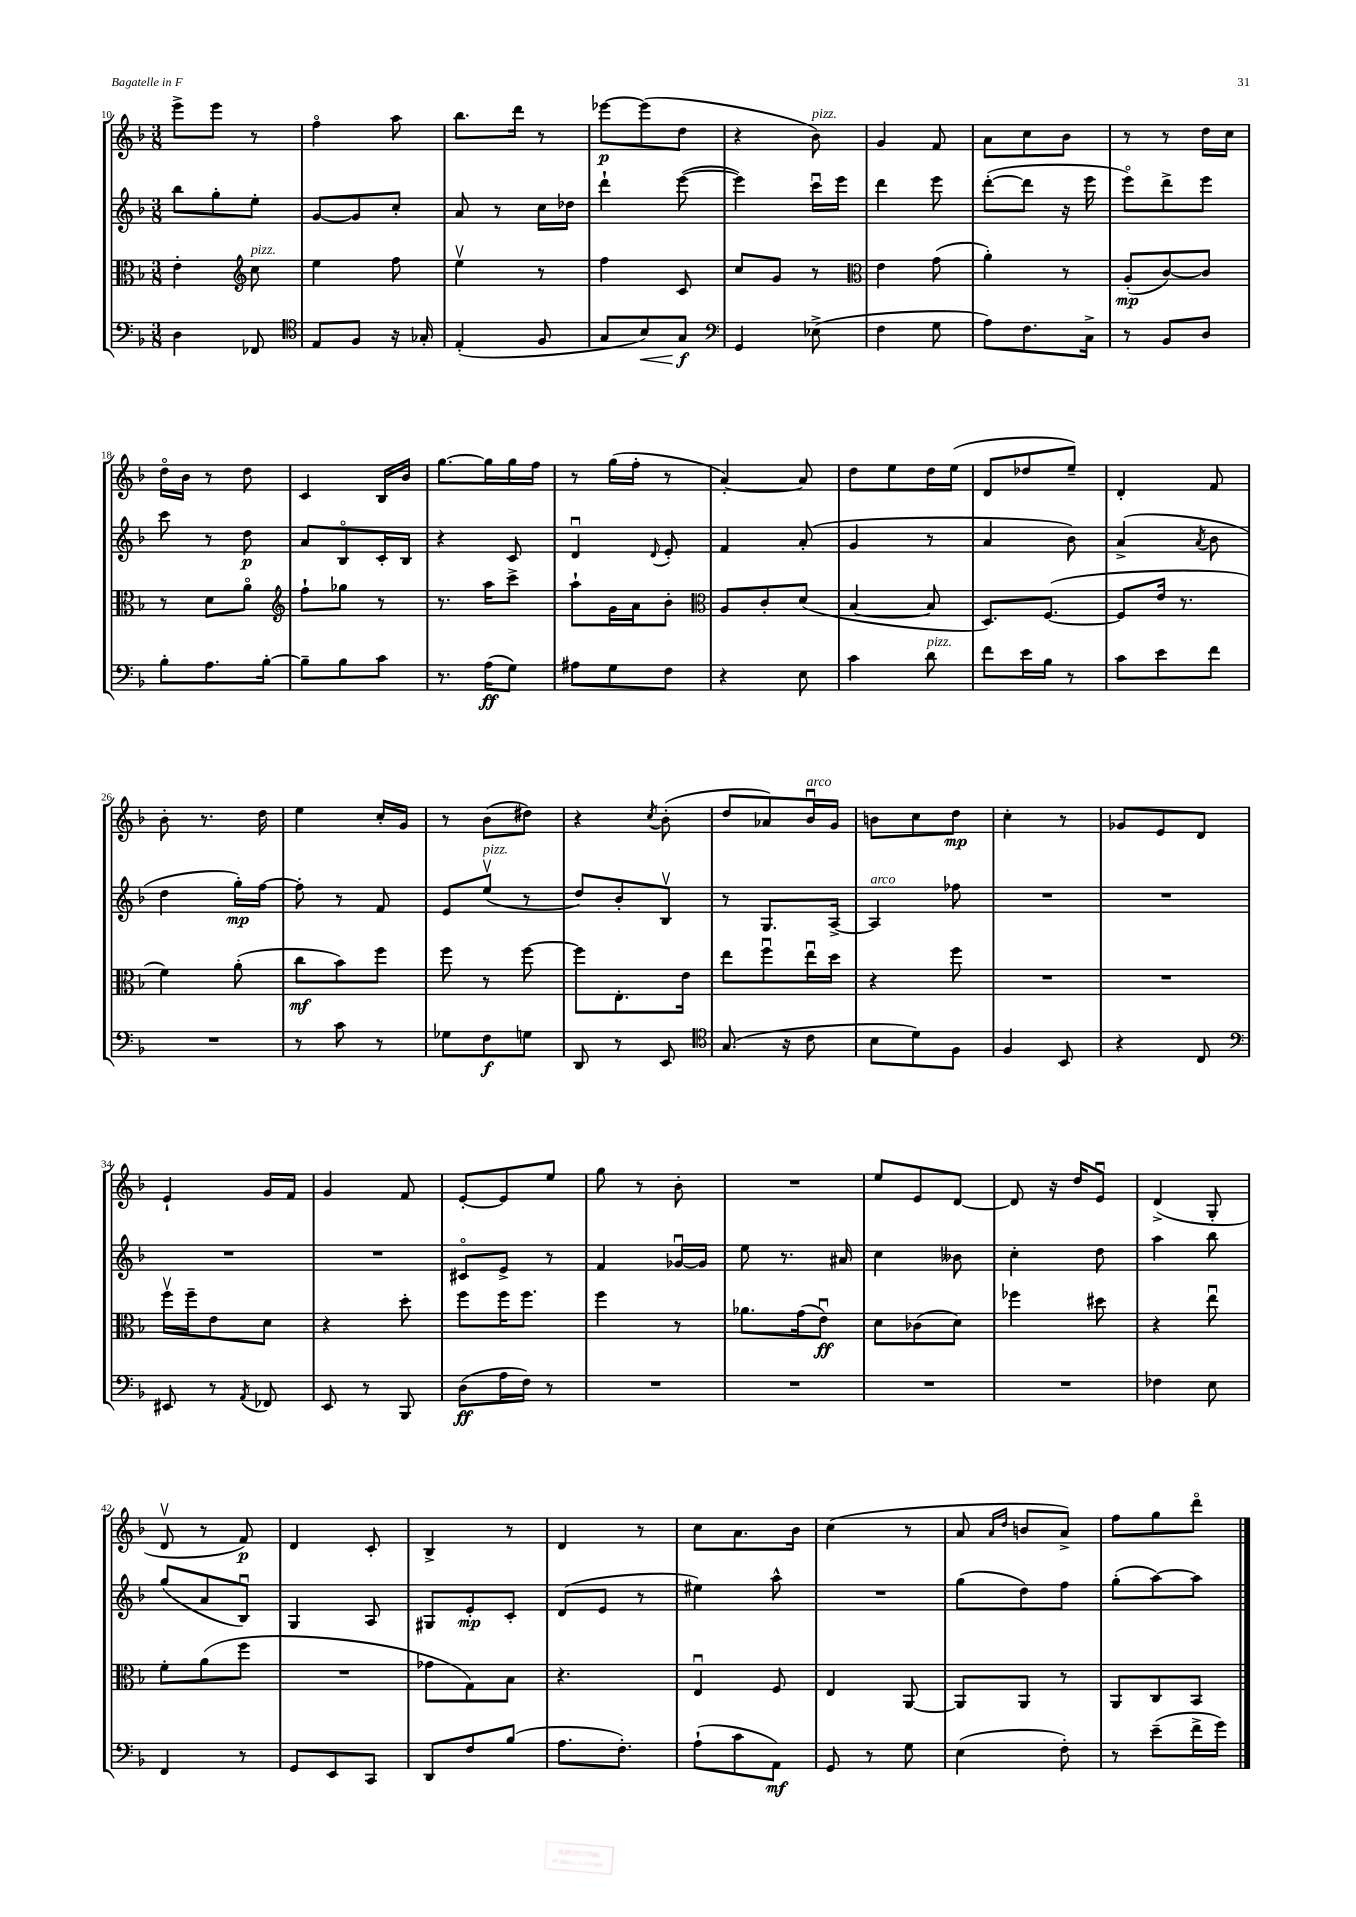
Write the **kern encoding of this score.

**kern	**kern	**kern	**kern
*staff4	*staff3	*staff2	*staff1
*clefF4	*clefC3	*clefG2	*clefG2
*k[b-]	*k[b-]	*k[b-]	*k[b-]
*M3/8	*M3/8	*M3/8	*M3/8
4D\	4e'\	8bb-\L	8eee^\L
.	.	8gg'\	8eee\J
*	*clefG2	*	*
8FF-/	8cc\	8ee'\J	8r
=	=	=	=
*clefC4	*	*	*
8E/L	4ee\	[8g/L	4ffo\
8F/J	.	8g/]	.
16r	8ff\	8cc'/J	8aa\
16G-'/	.	.	.
=	=	=	=
(4E'/	4eev\	8a/	8.bb-\L
.	.	8r	.
.	.	.	16ddd\Jk
8F/	8r	16cc\LL	8r
.	.	16dd-\JJ	.
=	=	=	=
8G/L	4ff\	4ddd`\	[8eee-\L
8B-/)	.	.	(8eee-\]
8G/J	8c/	([8eee\	8dd\J
=	=	=	=
*clefF4	*	*	*
4GG/	8cc/L	4eee\])	4r
.	8g/J	.	.
(8E-^\	8r	16cccu\LL	8b-\)
.	.	16eee\JJ	.
=	=	=	=
*	*clefC3	*	*
4F\	4e\	4ddd\	4g/
8G\	(8g\	8eee\	8f/
=	=	=	=
8A\L)	4a'\)	([8ddd'\L	8a\L
8.F\	.	8ddd\]J	8cc\
.	8r	16r	8b-\J
16C^\Jk	.	16eee\	.
=	=	=	=
8r	(8A'/L	8eeeo\L)	8r
8BB-/L	[8c/)	8ddd^\	8r
8D/J	8c/]J	8eee\J	16dd\LL
.	.	.	16cc\JJ
=	=	=	=
8B-'\L	8r	8ccc\	16ddo\LL
.	.	.	16b-\JJ
8.A\	8d\L	8r	8r
.	8ao\J	8dd\	8dd\
[16B-'\Jk	.	.	.
=	=	=	=
*	*clefG2	*	*
8B-~\]L	8ff`\L	8a/L	4c/
8B-\	8gg-\J	8B-o/	.
8c\J	8r	16c'/L	16B-/LL
.	.	16B-/JJ	16b-/JJ
=	=	=	=
8.r	8.r	4r	[8.gg\L
(16A\LK	16aa\LK	.	16gg\]L
8G\J)	8ccc^\J	8c/	16gg\
.	.	.	16ff\JJ
=	=	=	=
8A#\L	8aa`\L	4du/	8r
8G\	16g\L	.	(16gg\LL
.	16a\J	.	16ff'\JJ
.	.	8qqd/	.
8F\J	8b-'\J	8e'/	8r
=	=	=	=
*	*clefC3	*	*
4r	8A/L	4f/	[4a'/)
.	8c'/	.	.
8E\	(8d/J	(8a'/	8a/]
=	=	=	=
4c\	[4B-/	4g/	8dd\L
.	.	.	8ee\
8d\	8B-/]	8r	16dd\L
.	.	.	(16ee\JJ
=	=	=	=
8f\L	8.D/L)	4a/	8d/L
16e\L	.	.	8dd-/
16B-\JJ	([8.F/J	.	.
8r	.	8b-\)	8ee~/J)
=	=	=	=
8c\L	8F/]L	(4a^/	4d'/
8e\	16e/Jk	.	.
.	8.r	.	.
.	.	8qa/	.
8f\J	.	8b-\	8f/
=	=	=	=
4.r	4f\)	4dd\	8b-'\
.	.	.	8.r
.	(8a'\	16gg'\LL)	.
.	.	[16ff\JJ	16dd\
=	=	=	=
8r	8cc\L	8ff'\]	4ee\
8c\	8b-\)	8r	.
8r	8ff\J	8f/	16cc'/LL
.	.	.	16g/JJ
=	=	=	=
8G-\L	8ff\	8e/L	8r
8F\	8r	(8eev/J	(8b-\L
8G\J	[8ff\	8r	8dd#\J)
=	=	=	=
8DD/	8ff\]L	8dd/L)	4r
8r	8.E'\	8b-'/	.
.	.	.	8qcc/
8EE/	.	8B-v/J	(8b-'\
.	16e\Jk	.	.
=	=	=	=
*clefC4	*	*	*
(8.G/	8ee\L	8r	8dd/L
.	8ffu\	8.G/L	8a-/)
16r	.	.	.
8c\	16eeu\L	.	16b-u/L
.	16dd\JJ	[16A^/Jk	16g/JJ
=	=	=	=
8B-\L	4r	4A/]	8b\L
8d\)	.	.	8cc\
8F\J	8ff\	8ff-\	8dd\J
=	=	=	=
4F/	4.r	4.r	4cc'\
8BB-/	.	.	8r
=	=	=	=
4r	4.r	4.r	8g-/L
.	.	.	8e/
8C/	.	.	8d/J
=	=	=	=
*clefF4	*	*	*
8EE#/	16ffv\LL	4.r	4e`/
.	16ff~\J	.	.
8r	8e\	.	.
8qAA/	.	.	.
8FF-/	8d\J	.	16g/LL
.	.	.	16f/JJ
=	=	=	=
8EE/	4r	4.r	4g/
8r	.	.	.
8BBB-/	8dd'\	.	8f/
=	=	=	=
(8D\L	8ff\L	8c#o/L	[8e'/L
16A\L	16ff\K	8e^/J	8e/]
16F\JJ)	8.ff\J	.	.
8r	.	8r	8ee/J
=	=	=	=
4.r	4ff\	4f/	8gg\
.	.	.	8r
.	8r	[16g-u/LL	8b-'\
.	.	16g-/]JJ	.
=	=	=	=
4.r	8.a-\L	8ee\	4.r
.	.	8.r	.
.	(16g\k	.	.
.	8eu\J)	.	.
.	.	16a#/	.
=	=	=	=
4.r	8d\L	4cc\	8ee/L
.	(8c-\	.	8e/
.	8d\J)	8b--\	[8d/J
=	=	=	=
4.r	4ff-\	4cc'\	8d/]
.	.	.	16r
.	.	.	16dd/LK
.	8dd#\	8dd\	8eu/J
=	=	=	=
4F-\	4r	4aa\	(4d^/
8E\	8eeu\	8bb-\	8G'/
=	=	=	=
4FF/	8f'\L	(8gg/L	8dv/
.	(8a\	8a/	8r
8r	8ff\J	8B-u/J)	8f/)
=	=	=	=
8GG/L	4.r	4G/	4d/
8EE/	.	.	.
8CC/J	.	8A/	8c'/
=	=	=	=
8DD/L	8g-\L	8G#/L	4B-^/
8F/	8G\)	8e'/	.
(8B-/J	8B-\J	8c'/J	8r
=	=	=	=
8.A\L	4.r	(8d/L	4d/
.	.	8e/J	.
8.F'\J)	.	.	.
.	.	8r	8r
=	=	=	=
(8A`\L	4Eu/	4ee#\)	8cc\L
8c\	.	.	8.a\
8AA\J)	8F/	8aa^^\	.
.	.	.	16b-\Jk
=	=	=	=
8GG/	4E/	4.r	(4cc\
8r	.	.	.
8G\	[8AA/	.	8r
=	=	=	=
(4E\	8AA/]L	(8gg\L	8a/
.	.	.	16qqa/LL
.	.	.	16qqdd/JJ
.	8AA/J	8dd\)	8b/L
8F'\)	8r	8ff\J	8a^/J)
=	=	=	=
8r	8AA/L	(8gg'\L	8ff\L
(8e~\L	8C/	[8aa\)	8gg\
16f^\L	8BB-/J	8aa\]J	8dddo\J
16g\JJ)	.	.	.
==	==	==	==
*-	*-	*-	*-
